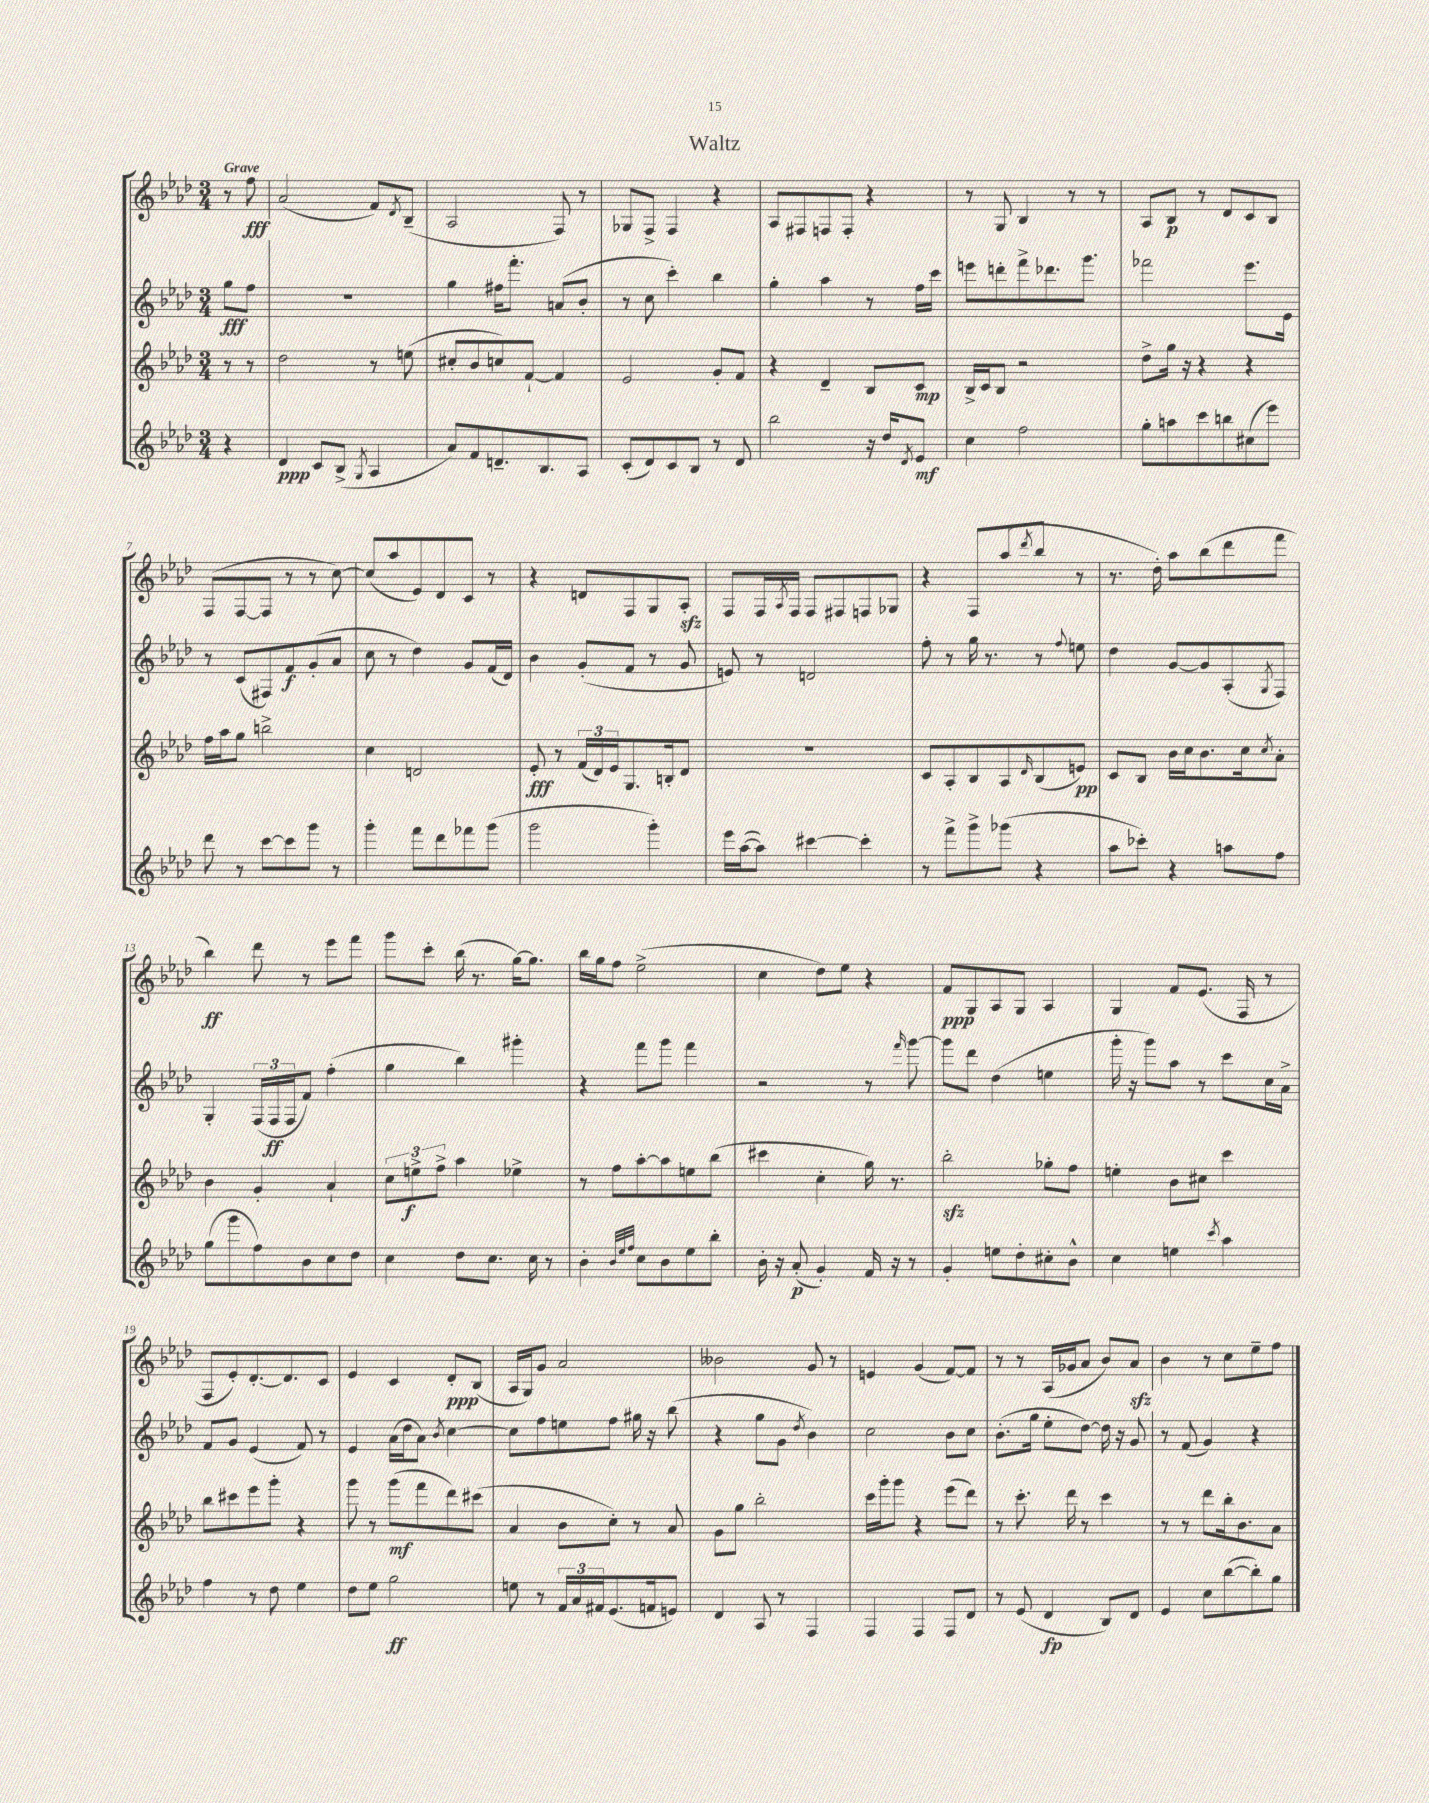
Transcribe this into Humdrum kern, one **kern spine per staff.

**kern	**dynam	**kern	**dynam	**kern	**dynam	**kern	**dynam
*part4	*part4	*part3	*part3	*part2	*part2	*part1	*part1
*staff4	*staff4	*staff3	*staff3	*staff2	*staff2	*staff1	*staff1
*clefG2	*	*clefG2	*	*clefG2	*	*clefG2	*
*k[b-e-a-d-]	*	*k[b-e-a-d-]	*	*k[b-e-a-d-]	*	*k[b-e-a-d-]	*
*M3/4	*	*M3/4	*	*M3/4	*	*M3/4	*
=	=	=	=	=	=	=	=
!	!	!	!	!	!	!LO:TX:a:B:t=Grave	!
4r	.	8r	.	8gg\L	fff	8r	.
.	.	8r	.	8ff\J	.	8ff\	fff
=1	=1	=1	=1	=1	=1	=1	=1
4d-/	ppp	2dd-\	.	2.r	.	(2a-/	.
8c/L	.	.	.	.	.	.	.
(8B-^/J	.	.	.	.	.	.	.
8qG/	.	.	.	.	.	.	.
4A-/	.	8r	.	.	.	8f/L)	.
.	.	.	.	.	.	8qd-/	.
.	.	(8een\	.	.	.	(8B-~/J	.
=2	=2	=2	=2	=2	=2	=2	=2
8a-/L)	.	8cc#X'/L	.	4gg\	.	2A-/	.
8f/	.	8b-/	.	.	.	.	.
8.dn~/	.	8ccn/)	.	16ff#X\KL	.	.	.
.	.	.	.	8.fff'\J	.	.	.
.	.	[8f`/J	.	.	.	.	.
8.B-/	.	.	.	.	.	.	.
.	.	4f/]	.	(8an/L	.	8F/)	.
8A-/J	.	.	.	8b-'/J	.	8r	.
=3	=3	=3	=3	=3	=3	=3	=3
(8c'/L	.	2e-/	.	8r	.	8G-X/L	.
8d-/)	.	.	.	8cc\	.	8F^/J	.
8c/	.	.	.	4ccc'\)	.	4F/	.
8B-/J	.	.	.	.	.	.	.
8r	.	8g'/L	.	4bb-\	.	4r	.
8d-/	.	8f/J	.	.	.	.	.
=4	=4	=4	=4	=4	=4	=4	=4
2bb-\	.	4r	.	4gg'\	.	8A-/L	.
.	.	.	.	.	.	8F#X/	.
.	.	4d-~/	.	4aa-\	.	8Fn/	.
.	.	.	.	.	.	8F'/J	.
16r	.	8B-/L	.	8r	.	4r	.
16dd-/KL	.	.	.	.	.	.	.
8qd-/	.	.	.	.	.	.	.
8e-/J	mf	8c/J	mp	16ff\LL	.	.	.
.	.	.	.	16ccc\JJ	.	.	.
=5	=5	=5	=5	=5	=5	=5	=5
4cc\	.	16B-^/LL	.	8eeen\L	.	8r	.
.	.	16c/J	.	.	.	.	.
.	.	8B-/J	.	8dddn'\	.	8G/	.
2ff\	.	2r	.	8fff^\	.	4B-/	.
.	.	.	.	8.ddd-X\	.	.	.
.	.	.	.	.	.	8r	.
.	.	.	.	8.ggg\J	.	.	.
.	.	.	.	.	.	8r	.
=6	=6	=6	=6	=6	=6	=6	=6
8gg'\L	.	8dd-^\L	.	2fff-X\	.	8A-/L	.
8aan\	.	16gg\Jk	.	.	.	8B-/J	p
.	.	16r	.	.	.	.	.
8ccc\	.	4r	.	.	.	8r	.
8bbn\	.	.	.	.	.	8d-/L	.
(8cc#X\	.	4r	.	8.eee-\L	.	8c/	.
8eee-\J)	.	.	.	.	.	8B-/J	.
.	.	.	.	16e-\Jk	.	.	.
!!LO:LB:g=z
=7	=7	=7	=7	=7	=7	=7	=7
8ddd-\	.	16ff\LL	.	8r	.	(8F/L	.
.	.	16aa-\J	.	.	.	.	.
8r	.	8gg\J	.	(8c/L	.	[8F/	.
[8ccc\L	.	2bbn^\	.	8F#X/)	.	8F/J]	.
8ccc\]	.	.	.	8f/	f	8r	.
8ggg\J	.	.	.	(8g'/	.	8r	.
8r	.	.	.	8a-/J	.	[8cc\)	.
=8	=8	=8	=8	=8	=8	=8	=8
4ggg'\	.	4cc\	.	8cc\	.	(8cc/L]	.
.	.	.	.	8r	.	8aa-/	.
8fff\L	.	2dn/	.	4dd-\)	.	8e-/)	.
8ddd-\	.	.	.	.	.	8d-/	.
8fff-X\	.	.	.	8g/L	.	8c/J	.
(8ggg\J	.	.	.	(16f/L	.	8r	.
.	.	.	.	16d-/JJ)	.	.	.
=9	=9	=9	=9	=9	=9	=9	=9
2ggg\	.	8e-'/	fff	4b-\	.	4r	.
.	.	8r	.	.	.	.	.
.	.	(24f/LL	.	(8g'/L	.	8dn/L	.
.	.	24d-/)	.	.	.	.	.
.	.	24e-/J	.	.	.	.	.
.	.	8.G/	.	8f/J	.	8F/	.
4ggg'\)	.	.	.	8r	.	8G/	.
.	.	16Bn'/k	.	.	.	.	.
.	.	8d-/J	.	8g/	.	8A-zz'/J	.
=10	=10	=10	=10	=10	=10	=10	=10
16eee-\LL	.	2.r	.	8en/)	.	8F/L	.
([16aa-\J	.	.	.	.	.	.	.
8aa-\J])	.	.	.	8r	.	16F/L	.
.	.	.	.	.	.	8qA-/	.
.	.	.	.	.	.	16F/JJ	.
[4ccc#X\	.	.	.	2dn/	.	8F/L	.
.	.	.	.	.	.	8F#X/	.
4ccc#'\]	.	.	.	.	.	8Fn/	.
.	.	.	.	.	.	8G-X/J	.
=11	=11	=11	=11	=11	=11	=11	=11
8r	.	8c/L	.	8ff'\	.	4r	.
8fff^\L	.	8A-'/	.	8r	.	.	.
8ggg^\	.	8B-/	.	16gg\	.	8F/L	.
.	.	.	.	8.r	.	.	.
(8ggg-X\J	.	8A-/	.	.	.	(8aa-/	.
.	.	16qqd-/	.	.	.	8qddd-/	.
4r	.	(8B-/	.	8r	.	8bb-/J	.
.	.	.	.	8qqff/	.	.	.
.	.	8en/J)	pp	8een\	.	8r	.
=12	=12	=12	=12	=12	=12	=12	=12
8aa-\L	.	8c/L	.	4dd-\	.	8.r	.
8ccc-X'\J)	.	8B-/J	.	.	.	.	.
.	.	.	.	.	.	16dd-'\)	.
4r	.	16b-\LL	.	[8g/L	.	8aa-\L	.
.	.	16cc\J	.	.	.	.	.
.	.	8.b-\	.	8g/]	.	(8bb-\	.
8aan\L	.	.	.	(8A-'/	.	8ddd-\	.
.	.	16cc\k	.	.	.	.	.
.	.	8qcc/	.	8qG/	.	.	.
8ff\J	.	8a-'\J	.	8F/J)	.	8fff\J	.
!!LO:LB:g=z
=13	=13	=13	=13	=13	=13	=13	=13
(8gg\L	.	4b-\	.	4G'/	.	4bb-\)	ff
8ggg\	.	.	.	.	.	.	.
8ff\)	.	4g'/	.	(24F/LL	.	8ddd-\	.
.	.	.	.	24F/	ff	.	.
.	.	.	.	24F/J	.	.	.
8b-\	.	.	.	8f/J)	.	8r	.
8cc\	.	4a-`/	.	(4ff'\	.	8eee-\L	.
8dd-\J	.	.	.	.	.	8fff\J	.
=14	=14	=14	=14	=14	=14	=14	=14
4cc\	.	12cc\L	.	4gg\	.	8ggg\L	.
.	.	12een^\	f	.	.	.	.
.	.	.	.	.	.	8ccc'\J	.
.	.	12ff^\J	.	.	.	.	.
8dd-\L	.	4aa-\	.	4bb-\)	.	(16bb-\	.
.	.	.	.	.	.	8.r	.
8.cc\J	.	.	.	.	.	.	.
.	.	4ee-X^\	.	4ggg#X'\	.	[16gg\KL)	.
16cc\	.	.	.	.	.	8.gg\J]	.
8r	.	.	.	.	.	.	.
=15	=15	=15	=15	=15	=15	=15	=15
4b-'\	.	8r	.	4r	.	16bb-\LL	.
.	.	.	.	.	.	16gg\J	.
.	.	8ff\L	.	.	.	8ff\J	.
32qqb-/LLL	.	.	.	.	.	.	.
32qqee-/	.	.	.	.	.	.	.
32qqff/JJJ	.	.	.	.	.	.	.
8cc\L	.	[8aa-'\	.	8fff\L	.	(2ee-^\	.
8b-\	.	8aa-\]	.	8ggg\J	.	.	.
8ee-\	.	8een\	.	4fff\	.	.	.
8bb-'\J	.	(8bb-\J	.	.	.	.	.
=16	=16	=16	=16	=16	=16	=16	=16
16b-'\	.	4ccc#X\	.	2r	.	4cc\	.
16r	.	.	.	.	.	.	.
(8a-'/	p	.	.	.	.	.	.
4g'/)	.	4cc'\	.	.	.	8dd-\L)	.
.	.	.	.	.	.	8ee-\J	.
16f/	.	16gg\)	.	8r	.	4r	.
16r	.	8.r	.	.	.	.	.
.	.	.	.	16qqfff/	.	.	.
8r	.	.	.	[8ggg\	.	.	.
=17	=17	=17	=17	=17	=17	=17	=17
4g'/	.	2bb-zz'\	.	8ggg\L]	.	8f/L	ppp
.	.	.	.	8ddd-\J	.	8G/	.
8een\L	.	.	.	(4dd-\	.	8A-/	.
8dd-'\	.	.	.	.	.	8G/J	.
8cc#X'\	.	8gg-X'\L	.	4een\	.	4A-/	.
8b-^^\J	.	8ff\J	.	.	.	.	.
=18	=18	=18	=18	=18	=18	=18	=18
4cc\	.	4een'\	.	16ggg'\	.	4G/	.
.	.	.	.	16r	.	.	.
.	.	.	.	8ggg\L)	.	.	.
4een\	.	8b-\L	.	8aa-\J	.	8f/L	.
.	.	8cc#X\J	.	8r	.	(8.e-/J	.
8qccc/	.	.	.	.	.	.	.
4aa-\	.	4ccc\	.	8ccc\L	.	.	.
.	.	.	.	.	.	16F/	.
.	.	.	.	16cc\L	.	8r	.
.	.	.	.	16a-^\JJ	.	.	.
!!LO:LB:g=z
=19	=19	=19	=19	=19	=19	=19	=19
4ff\	.	8bb-\L	.	8f/L	.	8F/L	.
.	.	8ccc#X\	.	8g/J	.	8e-'/)	.
8r	.	8eee-\	.	(4e-/	.	[8.d-'/	.
8dd-\	.	8ggg'\J	.	.	.	.	.
.	.	.	.	.	.	8.d-/]	.
4ee-\	.	4r	.	8f/)	.	.	.
.	.	.	.	8r	.	8c/J	.
=20	=20	=20	=20	=20	=20	=20	=20
8dd-\L	.	8ggg\	.	4e-/	.	4e-/	.
8ee-\J	.	8r	.	.	.	.	.
2gg\	ff	(8ggg\L	mf	(16a-\LL	.	4c/	.
.	.	.	.	16dd-\J	.	.	.
.	.	8fff\	.	8a-\J)	.	.	.
.	.	.	.	8qb-/	.	.	.
.	.	8ddd-\)	.	[4cc\	.	8d-'/L	ppp
.	.	(8ccc#X\J	.	.	.	(8B-/J	.
=21	=21	=21	=21	=21	=21	=21	=21
8een\	.	4a-/	.	8cc\L]	.	16A-/LL	.
.	.	.	.	.	.	16G/J)	.
8r	.	.	.	8ff\	.	8g/J	.
24f/LL	.	8b-\L	.	8een\	.	2a-/	.
24a-/	.	.	.	.	.	.	.
24f#X/J	.	.	.	.	.	.	.
(8.e-/	.	8cc'\J)	.	8ff\J	.	.	.
.	.	8r	.	16gg#X\	.	.	.
16fn/k	.	.	.	16r	.	.	.
8en/J)	.	8a-/	.	(8bb-\	.	.	.
=22	=22	=22	=22	=22	=22	=22	=22
4d-/	.	8g\L	.	4r	.	2b--X\	.
.	.	8gg\J	.	.	.	.	.
8A-/	.	2bb-'\	.	8gg\L	.	.	.
8r	.	.	.	8g\J	.	.	.
.	.	.	.	8qdd-/	.	.	.
4F/	.	.	.	4b-\)	.	8g/	.
.	.	.	.	.	.	8r	.
=23	=23	=23	=23	=23	=23	=23	=23
4F/	.	16ccc\LL	.	2cc\	.	4en/	.
.	.	16ggg'\J	.	.	.	.	.
.	.	8ggg\J	.	.	.	.	.
4F/	.	4r	.	.	.	(4g/	.
8F/L	.	(8eee-\L	.	8b-\L	.	[8f/L)	.
8d-/J	.	8ddd-\J)	.	8cc\J	.	8f/J]	.
=24	=24	=24	=24	=24	=24	=24	=24
8r	.	8r	.	(8.b-'\L	.	8r	.
(8e-/	.	8.ccc'\	.	.	.	8r	.
.	.	.	.	16gg\Jk	.	.	.
4d-/	fp	.	.	8ee-'\L	.	(16A-/LL	.
.	.	16ddd-\	.	.	.	16g-X/J	.
.	.	8r	.	[8dd-\J)	.	8a-/J	.
8B-/L)	.	4ccc\	.	16dd-\]	.	8b-/L)	.
.	.	.	.	16r	.	.	.
8d-/J	.	.	.	8g/	.	8a-zz/J	.
=25	=25	=25	=25	=25	=25	=25	=25
4e-/	.	8r	.	8r	.	4b-\	.
.	.	8r	.	(8f/	.	.	.
8cc\L	.	8ddd-\L	.	4g/)	.	8r	.
([8bb-\	.	16bb-'\k	.	.	.	8cc\L	.
.	.	8.b-\	.	.	.	.	.
8bb-'\])	.	.	.	4r	.	8ee-~\	.
8gg\J	.	8a-\J	.	.	.	8ff\J	.
==	==	==	==	==	==	==	==
*-	*-	*-	*-	*-	*-	*-	*-
